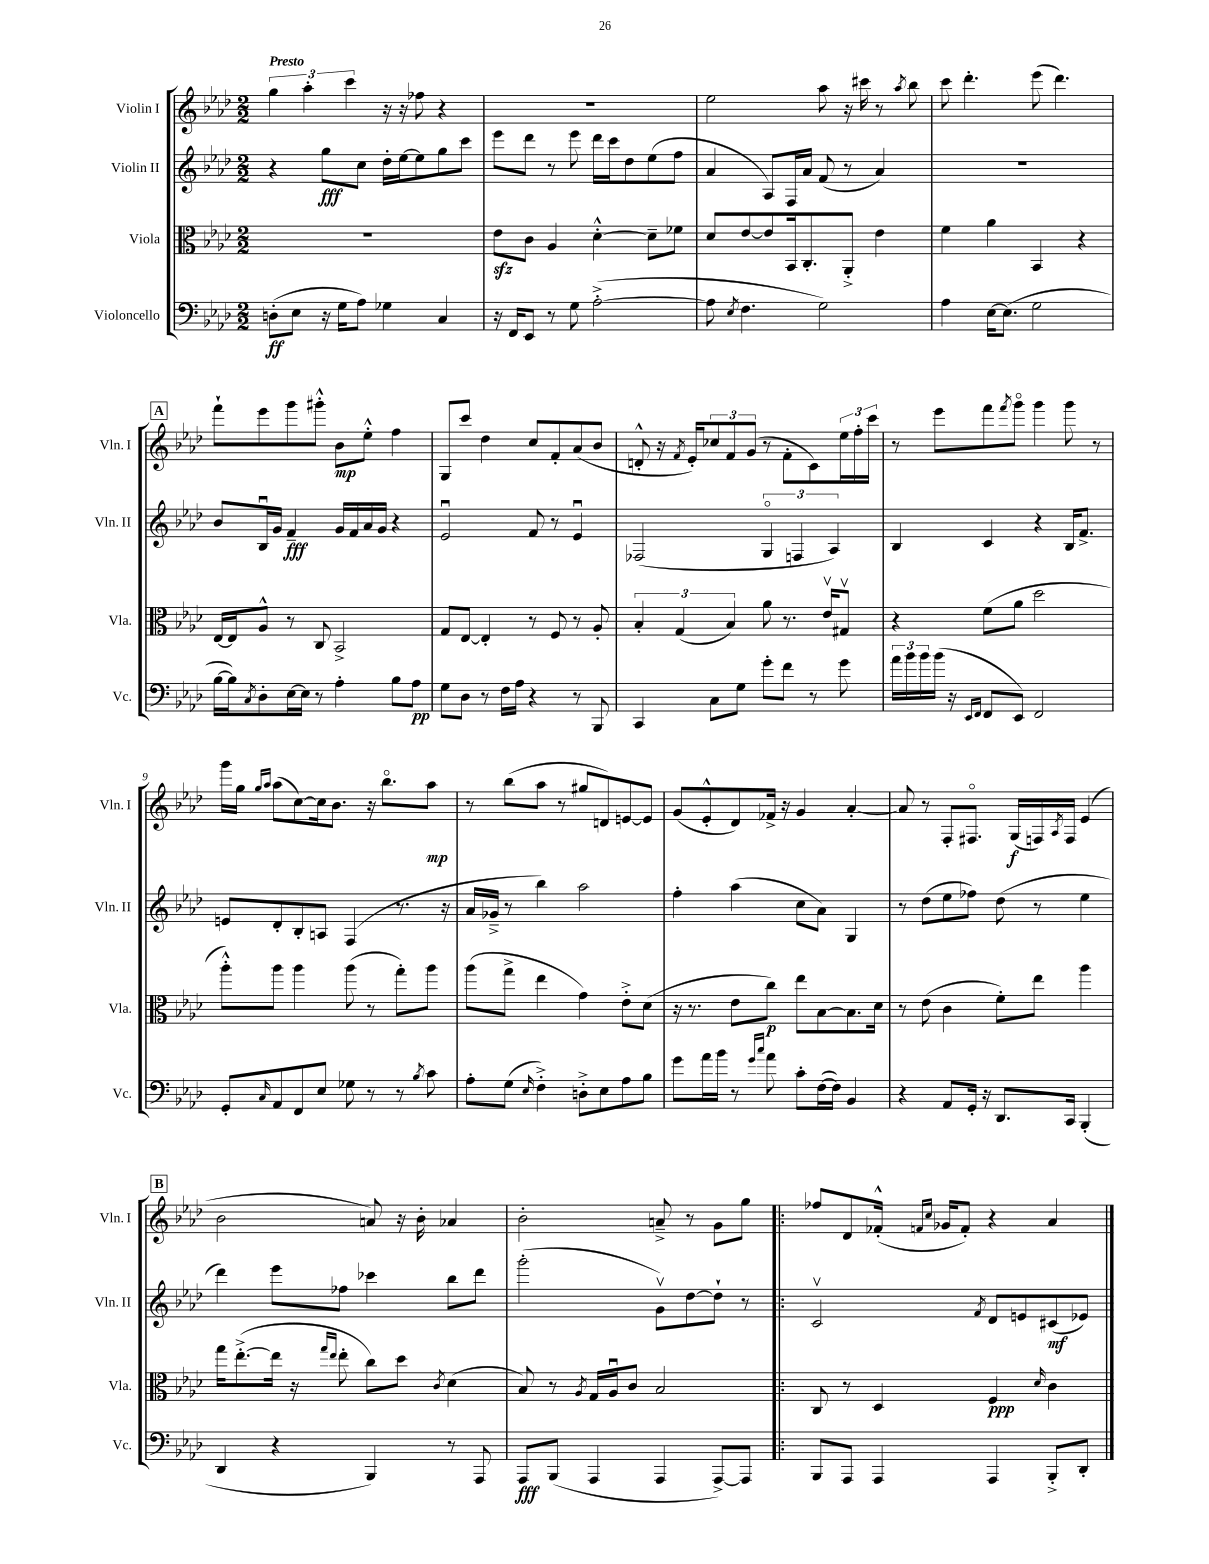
<<
\new StaffGroup <<
\new Staff = "s0" \with { instrumentName = "Violin I" shortInstrumentName = "Vln. I" } {
    \clef treble \key aes \major \numericTimeSignature \time 2/2 \tempo "Presto"
    \tuplet 3/2 { g''4 aes''4-. c'''4 } r16 r16 fes''8 r4 |
    R1 |
    ees''2 aes''8 r16 cis'''16 r8 \acciaccatura { aes''8 } bes''8 |
    c'''8 des'''4.-. ees'''8( des'''4.) |
    \mark \markup { \box "A" } f'''8-! ees'''8 g'''8 gis'''8-.-^ bes'8\mp ees''8-.-^ f''4 |
    g8 c'''8 des''4 c''8 f'8-. aes'8( bes'8 |
    d'8-.-^ r16 \acciaccatura { f'8 } ees'16-.) \tuplet 3/2 { ces''8 f'8 g'8( } r8 f'8-. c'8) \tuplet 3/2 { ees''16 f''16-. c'''16 } |
    r8 ees'''8 f'''8 \acciaccatura { f'''8 } g'''8\flageolet g'''4 g'''8 r8 |
    g'''16 g''16 \grace { g''16 aes''16 } aes''8( c''8~) c''16 bes'8. r16 bes''8.\flageolet aes''8\mp |
    r8 bes''8( aes''8 r8 gis''8 d'8) e'8~ e'8 |
    g'8( ees'8-.-^ des'8) fes'16-> r16 g'4 aes'4~-. |
    aes'8 r8 f8-. fis8.\flageolet g16\f( f16) \acciaccatura { aes8 } f16 ees'4( |
    \mark \markup { \box "B" } bes'2 a'8) r16 bes'16-. aes'4 |
    bes'2-. a'8---> r8 g'8 g''8 |
    \bar ".|:" fes''8 des'8 fes'16-.-^( \grace { f'16 c''16 } ges'16 f'8-.) r4 aes'4 \bar "|." |
}
\new Staff = "s1" \with { instrumentName = "Violin II" shortInstrumentName = "Vln. II" } {
    \clef treble \key aes \major \numericTimeSignature \time 2/2
    r4 g''8\fff c''8 des''16-. ees''16~ ees''8 g''8 c'''8 |
    ees'''8 des'''8 r8 ees'''8 des'''16 c'''16 des''8 ees''8( f''8 |
    aes'4 aes8) f16 aes'16 f'8( r8 aes'4) |
    R1 |
    \mark \markup { \box "A" } bes'8 bes16\downbow g'16 f'4--\fff g'16 f'16 aes'16 g'16 r4 |
    ees'2\downbow f'8 r8 ees'4\downbow |
    fes2( \tuplet 3/2 { g4\flageolet f4 aes4) } |
    bes4 c'4 r4 bes16 f'8.-> |
    e'8 des'8-. bes8-. a8 f4( r8. r16 |
    aes'16 ges'16---> r8 bes''4) aes''2 |
    f''4-. aes''4( c''8 aes'8) g4 |
    r8 des''8( ees''8 fes''8) des''8( r8 ees''4 |
    \mark \markup { \box "B" } des'''4) ees'''8 fes''8 ces'''4 bes''8 des'''8 |
    g'''2-.( g'8\upbow) des''8~ des''8-! r8 |
    \bar ".|:" c'2\upbow \acciaccatura { f'8 } des'8 e'8 cis'8\mf( ees'8) \bar "|." |
}
\new Staff = "s2" \with { instrumentName = "Viola" shortInstrumentName = "Vla." } {
    \clef alto \key aes \major \numericTimeSignature \time 2/2
    R1 |
    ees'8\sfz c'8 aes4 des'4~-.-^ des'8-- fes'8 |
    des'8 ees'8~ ees'8 bes,16 c8.-. aes,8-.-> ees'4 |
    f'4 aes'4 bes,4 r4 |
    \mark \markup { \box "A" } ees16~ ees16 aes8-^ r8 c8 bes,2-> |
    g8 ees8~ ees4-. r8 f8 r8 aes8-. |
    \tuplet 3/2 { bes4-. g4( bes4) } aes'8 r8. ees'16\upbow gis8\upbow |
    r4 f'8( aes'8 des''2 |
    aes''8-.-^) aes''8 aes''4 aes''8( r8 g''8-.) aes''8 |
    aes''8( g''8-> ees''4 g'4) ees'8-.-> des'8( |
    r16 r8. ees'8 c''8\p) ees''8 bes8~ bes8. des'16 |
    r8 ees'8( c'4 f'8-.) ees''8 aes''4 |
    \mark \markup { \box "B" } g''16 ees''8.~-.->( ees''16 r16 \grace { g''16 ees''16 } ees''8-. c''8) des''8 \acciaccatura { c'8 } des'4( |
    bes8) r8 \acciaccatura { aes8 } g16 aes16\downbow c'8 bes2 |
    \bar ".|:" c8 r8 des4 f4\ppp \grace { des'16 } c'4 \bar "|." |
}
\new Staff = "s3" \with { instrumentName = "Violoncello" shortInstrumentName = "Vc." } {
    \clef bass \key aes \major \numericTimeSignature \time 2/2
    d8-.\ff( ees8 r16 g16 aes8) ges4 c4 |
    r16 f,16 ees,8 r8 g8 aes2~-.->( |
    aes8 \acciaccatura { ees8 } f4. g2) |
    aes4 ees16~ ees8.( g2 |
    \mark \markup { \box "A" } bes16~ bes16) \acciaccatura { c8 } des8-. ees16~ ees16 r8 aes4-. bes8 aes8\pp |
    g8 des8 r8 f16 aes16 r4 r8 bes,,8 |
    c,4 c8 g8 g'8-. f'8 r8 g'8 |
    \tuplet 3/2 { aes'16 bes'16 bes'16 } bes'16( r16 \grace { ees,16 f,16 } f,8 ees,8) f,2 |
    g,8-. \grace { c16 } aes,8 f,8 ees8 ges8 r8 r8 \acciaccatura { bes8 } c'8 |
    aes8-. g8( \grace { ees16 } f4-.->) d8-.-> ees8 aes8 bes8 |
    g'8 aes'16 bes'16 r8 \grace { g'16 c''16 } aes'8 c'8-. f16~( f16) bes,4 |
    r4 aes,8 g,16-. r16 des,8. c,16 bes,,4-.( |
    \mark \markup { \box "B" } des,4 r4 bes,,4) r8 aes,,8 |
    aes,,8\fff bes,,8( aes,,4 aes,,4 aes,,8~->) aes,,8 |
    \bar ".|:" bes,,8 aes,,8 aes,,4 aes,,4 bes,,8-.-> des,8-. \bar "|." |
}
>>
>>
